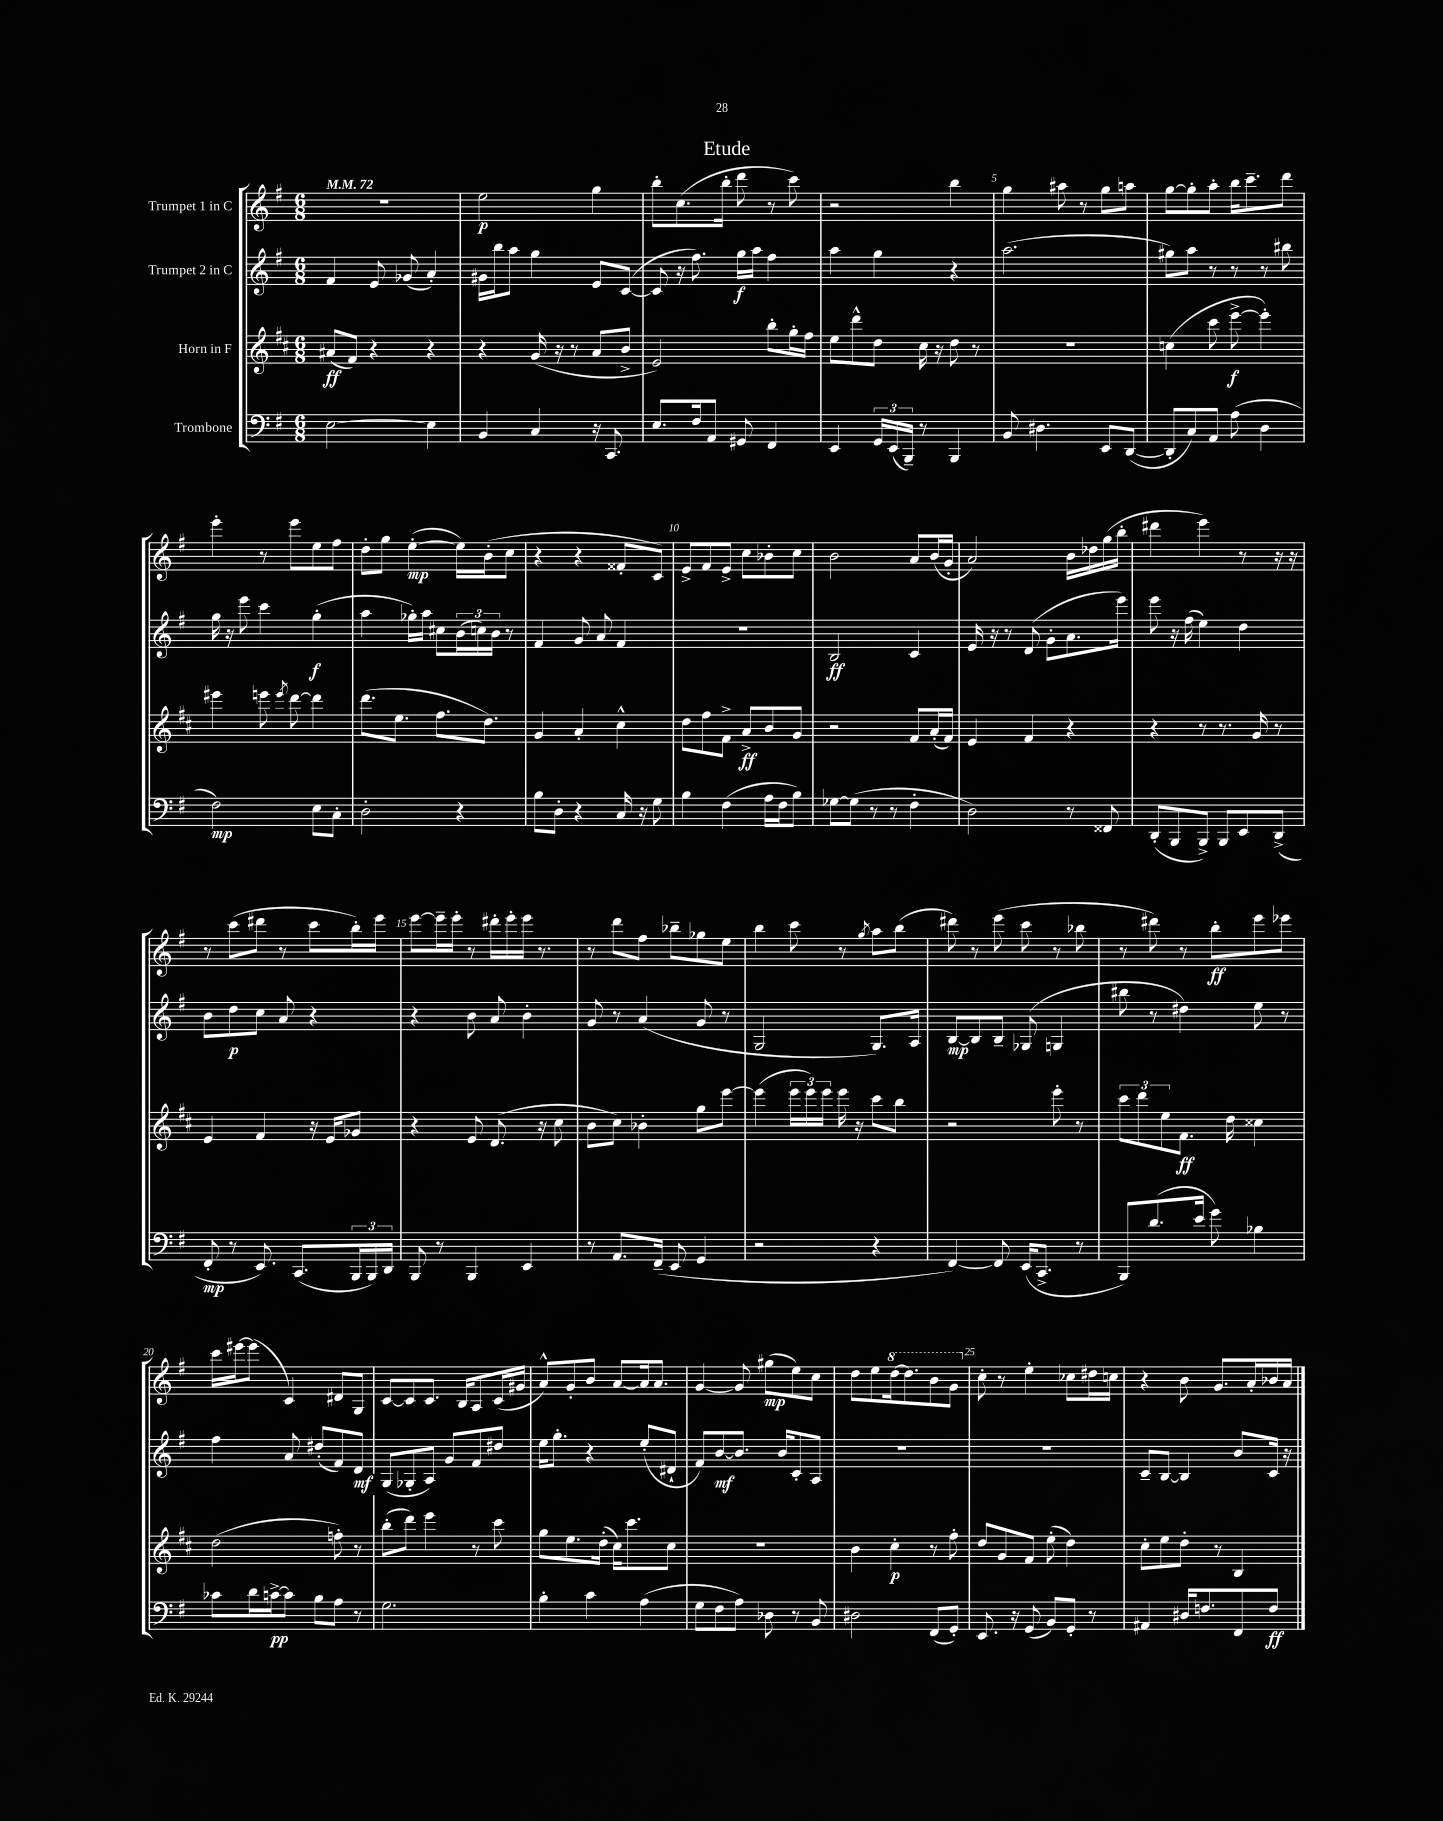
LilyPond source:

\header { title = "Etude" }
<<
\new StaffGroup <<
\new Staff = "s0" \with { instrumentName = "Trumpet 1 in C" } {
    \clef treble \key g \major \numericTimeSignature \time 6/8 \tempo 4 = 72
    R2. |
    e''2\p g''4 |
    b''8-. c''8.( b''16-. d'''8 r8 c'''8) |
    r2 b''4 |
    g''4 ais''8 r8 g''8 a''8 |
    g''8~ g''8-. a''8-. b''16 c'''8.-- d'''8 |
    e'''4-. r8 e'''8 e''8 fis''8 |
    d''8-. g''8 e''4~-.\mp( e''16) b'16-.( c''8 |
    r4 r4 fisis'8-. c'8) |
    e'8-> fis'8 e'8-> c''8 bes'8-. c''8 |
    b'2 a'8 b'16( g'16-. |
    a'2) b'16 des''16 g''16( b''16-. |
    dis'''4 e'''4) r8 r16 r16 |
    r8 c'''8( dis'''8 r8 c'''8 b''16-.) e'''16 |
    e'''8~ e'''16-- e'''16-. r8 dis'''16-. e'''16-. e'''16 r8. |
    r8 d'''8 fis''8 bes''8-- ges''8 e''8 |
    b''4 c'''8 r8 \acciaccatura { g''8 } a''8 b''8( |
    dis'''8) r8 e'''8( c'''8 r8 bes''8 |
    r8 dis'''8) r8 b''8-.\ff e'''8 ees'''8 |
    c'''16 eis'''16~ eis'''8( c'4) dis'8 g8 |
    c'8~ c'8 c'8. b16 a8 c'16( gis'16 |
    a'8-^) g'8-. b'8 a'8~ a'16 a'8. |
    g'4~ g'8 gis''8\mp( e''8) c''8 |
    d''8 e''8 \ottava #1 d'''16~ d'''8. b''8 g''8 \ottava #0 |
    c''8-. r8 e''4-. ces''8 dis''16 c''16 |
    r4 b'8 g'8. a'16-. bes'16 a'16 \bar "|." |
}
\new Staff = "s1" \with { instrumentName = "Trumpet 2 in C" } {
    \clef treble \key g \major \numericTimeSignature \time 6/8
    fis'4 e'8 ges'8( a'4-.) |
    gis'16 b''16 a''8 g''4 e'8 c'8~( |
    c'8 r16 fis''8.) g''16\f a''16 fis''4 |
    a''4 g''4 r4 |
    a''2.( |
    gis''8) a''8 r8 r8 r8 bis''8 |
    g''16 r16 e'''8 c'''4 g''4-.\f( |
    a''4 ges''16-.) a''16 cis''8 \tuplet 3/2 { b'16( c''16) b'16 } r8 |
    fis'4 g'8 a'8 fis'4 |
    R2. |
    b2\ff c'4 |
    e'16 r16 r8 d'8( g'8-. a'8. e'''16) |
    e'''8 r16 fis''16( e''4) d''4 |
    b'8 d''8\p c''8 a'8 r4 |
    r4 b'8 a'8 b'4-. |
    g'8 r8 a'4( g'8 r8 |
    g2 g8.) a16 |
    b8~\mp b8 b8-- ges8( g4 |
    bis''8 r8 dis''4) e''8 r8 |
    fis''4 a'8 dis''8-.( fis'8) d'8\mf |
    g8( ges8-. a8) g'8 fis'8 dis''8 |
    e''16 g''8.-. r4 e''8-.( dis'8-! |
    fis'8) b'8~\mf b'8. b'16 c'8-. a8 |
    R2. |
    R2. |
    c'8-- b8~ b4 b'8 c'16 r16 \bar "|." |
}
\new Staff = "s2" \with { instrumentName = "Horn in F" } {
    \clef treble \key d \major \numericTimeSignature \time 6/8
    ais'8\ff( fis'8) r4 r4 |
    r4 g'16( r16 r8 a'8 b'8-> |
    e'2) b''8-. g''16-. fis''16 |
    e''8 d'''8-^ d''8 cis''16 r16 d''8 r8 |
    R2. |
    c''4( cis'''8 e'''8~->\f e'''4-.) |
    eis'''4 e'''8 \acciaccatura { e'''8 } d'''8~ d'''4 |
    d'''8.( e''8. fis''8. d''8.) |
    g'4 a'4-. cis''4-^ |
    d''8 fis''8 fis'8-> a'8->\ff b'8 g'8 |
    r2 fis'8 a'16-.( fis'16) |
    e'4 fis'4 r4 |
    r4 r8 r8. g'16 r8 |
    e'4 fis'4 r16 e'16 ges'8 |
    r4 e'8 d'8.( r16 cis''8 |
    b'8 cis''8) bes'4-. g''8 e'''8~ |
    e'''4( \tuplet 3/2 { e'''16 e'''16) e'''16 } e'''16 r16 cis'''8 b''8 |
    r2 e'''8-. r8 |
    \tuplet 3/2 { cis'''8 d'''8 e''8 } fis'8.\ff d''16 cisis''4 |
    d''2( f''8-.) r8 |
    b''8-.( d'''8) e'''4 r8 cis'''8 |
    g''8 e''8. d''16-.( cis''16) cis'''8. cis''8 |
    R2. |
    b'4 cis''4-.\p r8 fis''8-. |
    d''8 g'8 fis'8 e''8-.( d''4) |
    cis''8-. e''8 d''8-. r8 b4 \bar "|." |
}
\new Staff = "s3" \with { instrumentName = "Trombone" } {
    \clef bass \key g \major \numericTimeSignature \time 6/8
    e2~ e4 |
    b,4 c4 r16 c,8. |
    e8. fis16 a,8 gis,8 fis,4 |
    e,4 \tuplet 3/2 { g,16 e,16( b,,16--) } r8 b,,4 |
    b,8 dis4. e,8 d,8~( |
    d,8-. c8) a,8 a8( d4 |
    fis2\mp) e8 c8-. |
    d2-. r4 |
    b8 d8-. r4 c16 r16 g8 |
    b4 fis4( a16 fis16 b8) |
    ges8~ ges8( r8 r8 fis4-. |
    d2) r8 fisis,8 |
    d,8-.( b,,8 b,,8->) b,,8 e,8 d,8->( |
    fis,8-.\mp r8 e,8.) c,8.( \tuplet 3/2 { b,,16 b,,16) d,16 } |
    b,,8 r8 b,,4 e,4 |
    r8 a,8. fis,16--( e,8 g,4 |
    r2 r4 |
    fis,4~) fis,8 e,16( c,8.-> r8 |
    b,,8) d'8.( e'16 g'8) bes4 |
    ces'8 d'16 c'16~->\pp c'8 b8 a8 r8 |
    g2. |
    b4-. c'4 a4( |
    g8 fis8 a8) des8 r8 b,8 |
    dis2 fis,8( g,8-.) |
    e,8. r16 g,8( b,8) g,8-. r8 |
    ais,4 dis16 f8. fis,8 f8\ff \bar "|." |
}
>>
>>
\layout { \context { \Score \override BarNumber.break-visibility = ##(#f #t #t) barNumberVisibility = #(every-nth-bar-number-visible 5) } }
